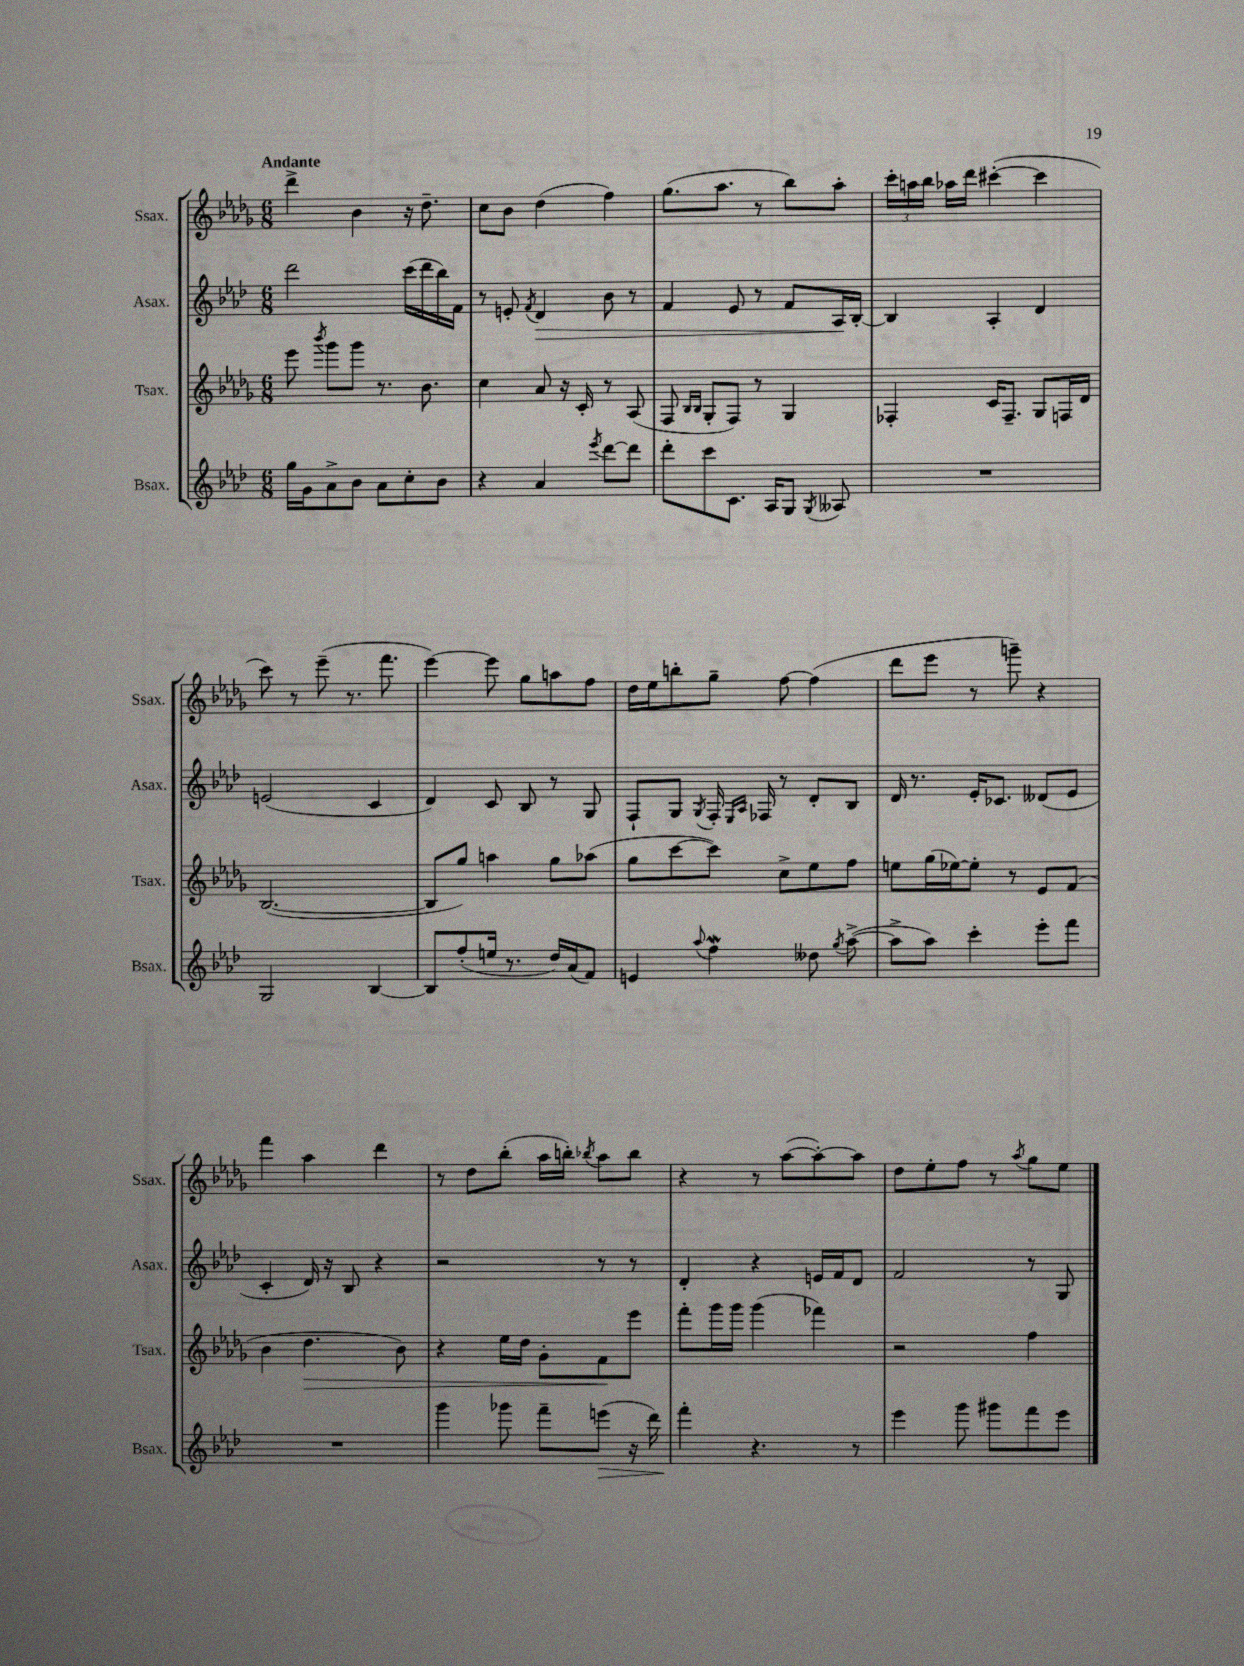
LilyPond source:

<<
\new StaffGroup <<
\new Staff = "s0" \with { instrumentName = "Ssax." shortInstrumentName = "Ssax." } {
    \clef treble \key des \major \numericTimeSignature \time 6/8 \tempo "Andante"
    \autoBeamOff des'''4-> bes'4 r16 des''8.-- |
    c''8[ bes'8] des''4( f''4) |
    ges''8.[( aes''8.] r8 bes''8[) aes''8]-. |
    \tuplet 3/2 { c'''16[-. a''16 bes''16] } aes''16[ des'''16] cis'''4~-.( cis'''4 |
    c'''8) r8 ees'''8--( r8. f'''8. |
    ees'''4~) ees'''8 ges''8[ a''8 f''8] |
    des''16[ ees''16 b''8-. ges''8]-- f''8~ f''4( |
    des'''8[ ees'''8] r8 g'''8--) r4 |
    f'''4 aes''4 des'''4 |
    r8 des''8[ bes''8]-.( aes''16[ b''16]-.) \acciaccatura { bes''8 } aes''8[ bes''8] |
    r4 r8 aes''8[~( aes''8~-.) aes''8] |
    des''8[ ees''8-. f''8] r8 \acciaccatura { aes''8 } ges''8[ ees''8] \bar "|." |
}
\new Staff = "s1" \with { instrumentName = "Asax." shortInstrumentName = "Asax." } {
    \clef treble \key aes \major \numericTimeSignature \time 6/8
    \autoBeamOff des'''2 c'''16[( des'''16 bes''16) f'16] |
    r8 e'8-. \acciaccatura { f'8 } des'4\> bes'8 r8 |
    f'4 ees'8 r8 f'8[ aes16\! bes16]~-. |
    bes4 aes4-. des'4 |
    e'2( c'4 |
    des'4) c'8 bes8 r8 g8 |
    f8[-! g8] \acciaccatura { g8 } f16-. \grace { ees16[ aes16] } fes16 r8 des'8[-. bes8] |
    des'16 r8. ees'16[-. ces'8.] deses'8[( ees'8] |
    c'4-. des'16) r16 bes8 r4 |
    r2 r8 r8 |
    des'4-. r4 e'16[ f'16 des'8] |
    f'2 r8 g8 \bar "|." |
}
\new Staff = "s2" \with { instrumentName = "Tsax." shortInstrumentName = "Tsax." } {
    \clef treble \key des \major \numericTimeSignature \time 6/8
    \autoBeamOff ees'''8 \acciaccatura { bes'''8 } ges'''8[ ges'''8] r8. bes'8. |
    c''4 aes'8 r16 c'16-. r8 aes8( |
    f8 \grace { bes16[ bes16] } ges8[-. f8]) r8 ges4 |
    fes4-. c'16[ fes8.]-- ges8[ f16 des'16] |
    bes2.~( |
    bes8[ ges''8]) a''4 ges''8[ aes''8]( |
    ges''8[ c'''8~ c'''8]) c''8[-> ees''8 f''8] |
    e''8[ ges''16( ees''16~) ees''8]-. r8 ees'8[ f'8]( |
    bes'4 des''4.\> bes'8) |
    r4 ees''16[ des''16] ges'8[-. f'8\! ees'''8] |
    f'''8[-. ges'''16 ges'''16] ges'''4( fes'''4) |
    r2 f''4 \bar "|." |
}
\new Staff = "s3" \with { instrumentName = "Bsax." shortInstrumentName = "Bsax." } {
    \clef treble \key aes \major \numericTimeSignature \time 6/8
    \autoBeamOff g''16[ g'16 aes'8-> bes'8] aes'8[ c''8-. bes'8] |
    r4 aes'4 \acciaccatura { ees'''8 } des'''8[~ des'''8] |
    des'''8[-. c'''8 c'8.] aes16[ g8] \acciaccatura { g8 } aeses8 |
    R2. |
    g2 bes4~ |
    bes8[ f''8-.( e''16] r8. des''16[) aes'16( f'8]) |
    e'4 \appoggiatura { aes''8 } f''4\mordent deses''8 \acciaccatura { g''8 } aes''8~->( |
    aes''8[-> aes''8]) c'''4-. ees'''8[-. f'''8] |
    R2. |
    g'''4 ges'''8 f'''8[-- e'''8]\>( r16 des'''16) |
    f'''4-.\! r4. r8 |
    ees'''4 g'''8 gis'''8[ f'''8 ees'''8] \bar "|." |
}
>>
>>
\layout { \context { \Score \remove "Bar_number_engraver" } }
